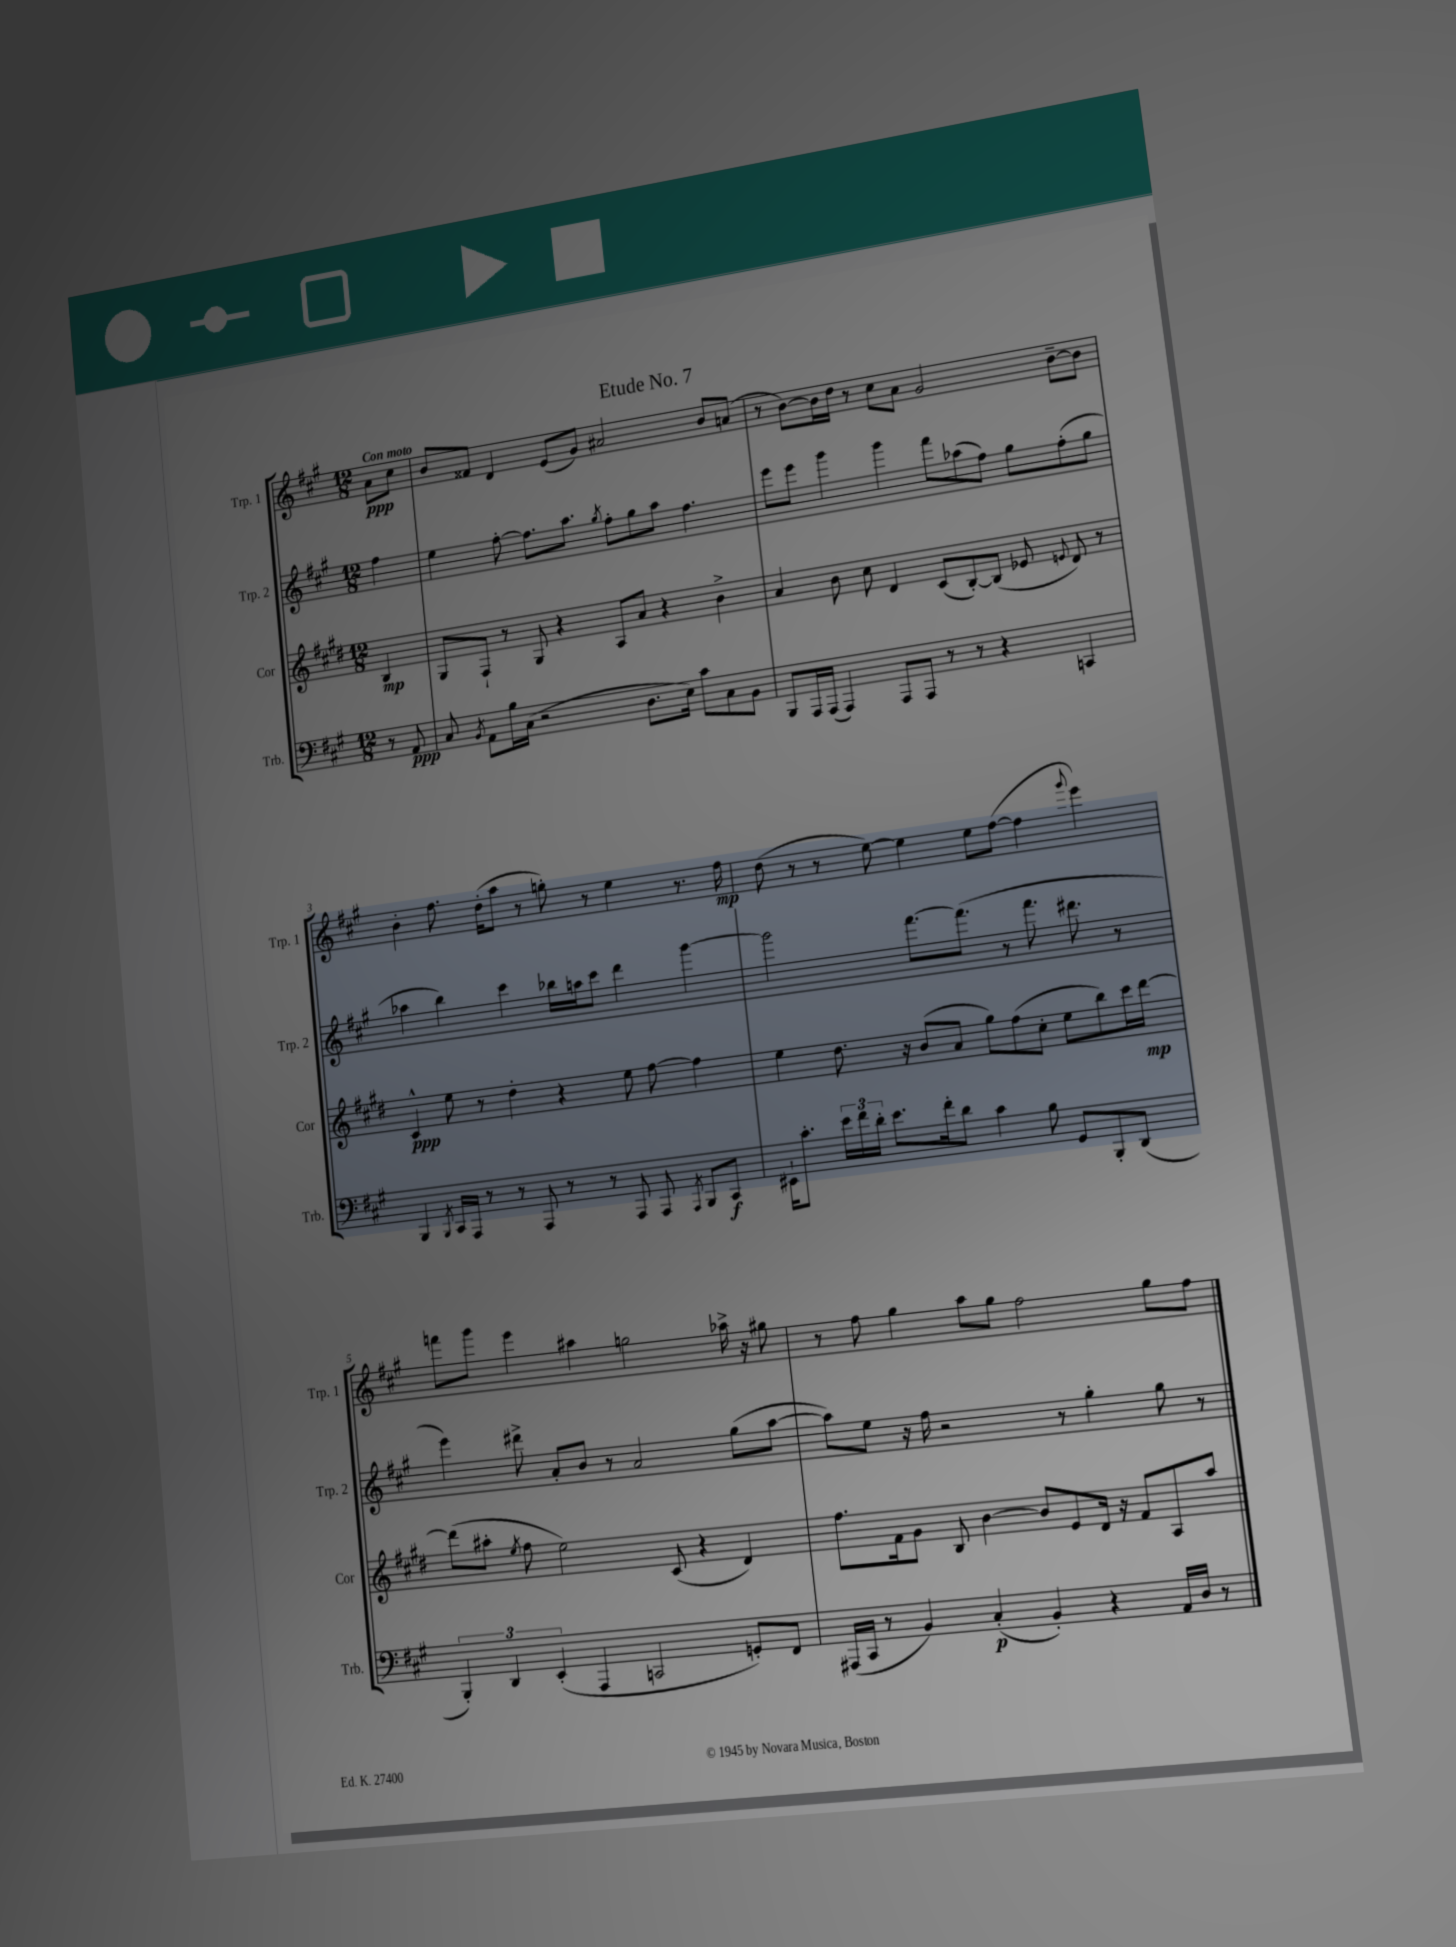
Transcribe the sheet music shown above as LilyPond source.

\header { title = "Etude No. 7" }
<<
\new StaffGroup <<
\new Staff = "s0" \with { instrumentName = "Trp. 1" shortInstrumentName = "Trp. 1" } {
    \clef treble \key a \major \numericTimeSignature \time 12/8 \partial 4 \tempo "Con moto"
    \autoBeamOff a'8[\ppp cis''8] |
    b'8[ fisis'8] d'4 e'8[( gis'8]) ais'2 b'8[ a'8]( |
    r8 b'8[~) b'16 d''16] r8 cis''8[ a'8] gis'2 b'8[~-- b'8] |
    b'4-. fis''8. d''16[-.( a''8] r8 g''8-.) r8 e''4 r8. fis''16\mp |
    d''8( r8 r8 e''8~) e''4 e''8[ fis''8]~( fis''4 \appoggiatura { gis'''8 } e'''4) |
    f'''8[ gis'''8] e'''4 ais''4 g''2 aes''16-> r16 gis''8 |
    r8 fis''8 gis''4 a''8[ gis''8] fis''2 gis''8[ fis''8] \bar "|." |
}
\new Staff = "s1" \with { instrumentName = "Trp. 2" shortInstrumentName = "Trp. 2" } {
    \clef treble \key a \major \numericTimeSignature \time 12/8 \partial 4
    \autoBeamOff fis''4 |
    e''4 fis''8~-. fis''8.[ a''8.] \acciaccatura { gis''8 } fis''8[-. gis''8 a''8] fis''4. |
    e'''8[ e'''8] gis'''4 gis'''4 fis'''8[ aes''8( fis''8]) gis''8[ fis''8-.( gis''8] |
    aes''4 b''4) cis'''4 bes''16[ a''16 cis'''8] d'''4 gis'''4~ |
    gis'''2 fis'''8.[~ fis'''8.]( r8 fis'''8. dis'''8. r8 |
    e'''4) dis'''8-> a'8[-. b'8] r8 a'2 gis''8[( a''8]~ |
    a''8[) e''8] r16 fis''16 r2 r8 gis''4-. gis''8 r8 \bar "|." |
}
\new Staff = "s2" \with { instrumentName = "Cor" shortInstrumentName = "Cor" } {
    \clef treble \key e \major \numericTimeSignature \time 12/8 \partial 4
    \autoBeamOff b4\mp |
    gis8[ fis8]-! r8 gis8 r4 a8[ a'8] r4 b'4-> |
    a'4 b'8 cis''8 dis'4 cis'8[( b8~-.) b8]( ees'8 \appoggiatura { e'8 } dis'8) r8 |
    cis'4-^\ppp e''8 r8 dis''4-. r4 e''8 fis''8~ fis''4 |
    e''4 dis''8. r16 b'8[( a'8] gis''8[) fis''8( cis''8]-. e''8[ b''8) cis'''16 dis'''16]~\mp |
    dis'''8[( ais''8]-. \acciaccatura { e''8 } fis''8 e''2) cis'8( r4 dis'4) |
    fis''8.[ fis'16 gis'8] b8 b'4~ b'8[ e'8 dis'16] r16 fis'8[ a8 a''8] \bar "|." |
}
\new Staff = "s3" \with { instrumentName = "Trb." shortInstrumentName = "Trb." } {
    \clef bass \key a \major \numericTimeSignature \time 12/8 \partial 4
    \autoBeamOff r8 a,8\ppp |
    cis8 \acciaccatura { b,8 } a,8[ b16 cis16]( r2 d8.[ e16]) cis'8[ cis8 b,8] |
    b,,8[ a,,16 a,,16]( a,,4) a,,8[ a,,8] r8 r8 r4 c,4 |
    b,,4 \acciaccatura { b,,8 } cis,16[ a,,16] r8 r8 a,,8 r8 r8 a,,8 a,,8 \acciaccatura { a,,8 } b,,8[ cis,8]\f |
    eis,16[-! cis'8.]-. \tuplet 3/2 { e'16[ fis'16 d'16]-. } e'8.[ fis'16-. d'8] cis'4 b8 gis,8[ b,,8-. d,8]( |
    \tuplet 3/2 { b,,4-.) d,4 e,4-.( } a,,4 c,2 g,8[-.) fis,8] |
    ais,,16[( cis,16] r8 b,4) cis4-.\p( b,4-.) r4 a,16[ d16] r8 \bar "|." |
}
>>
>>
